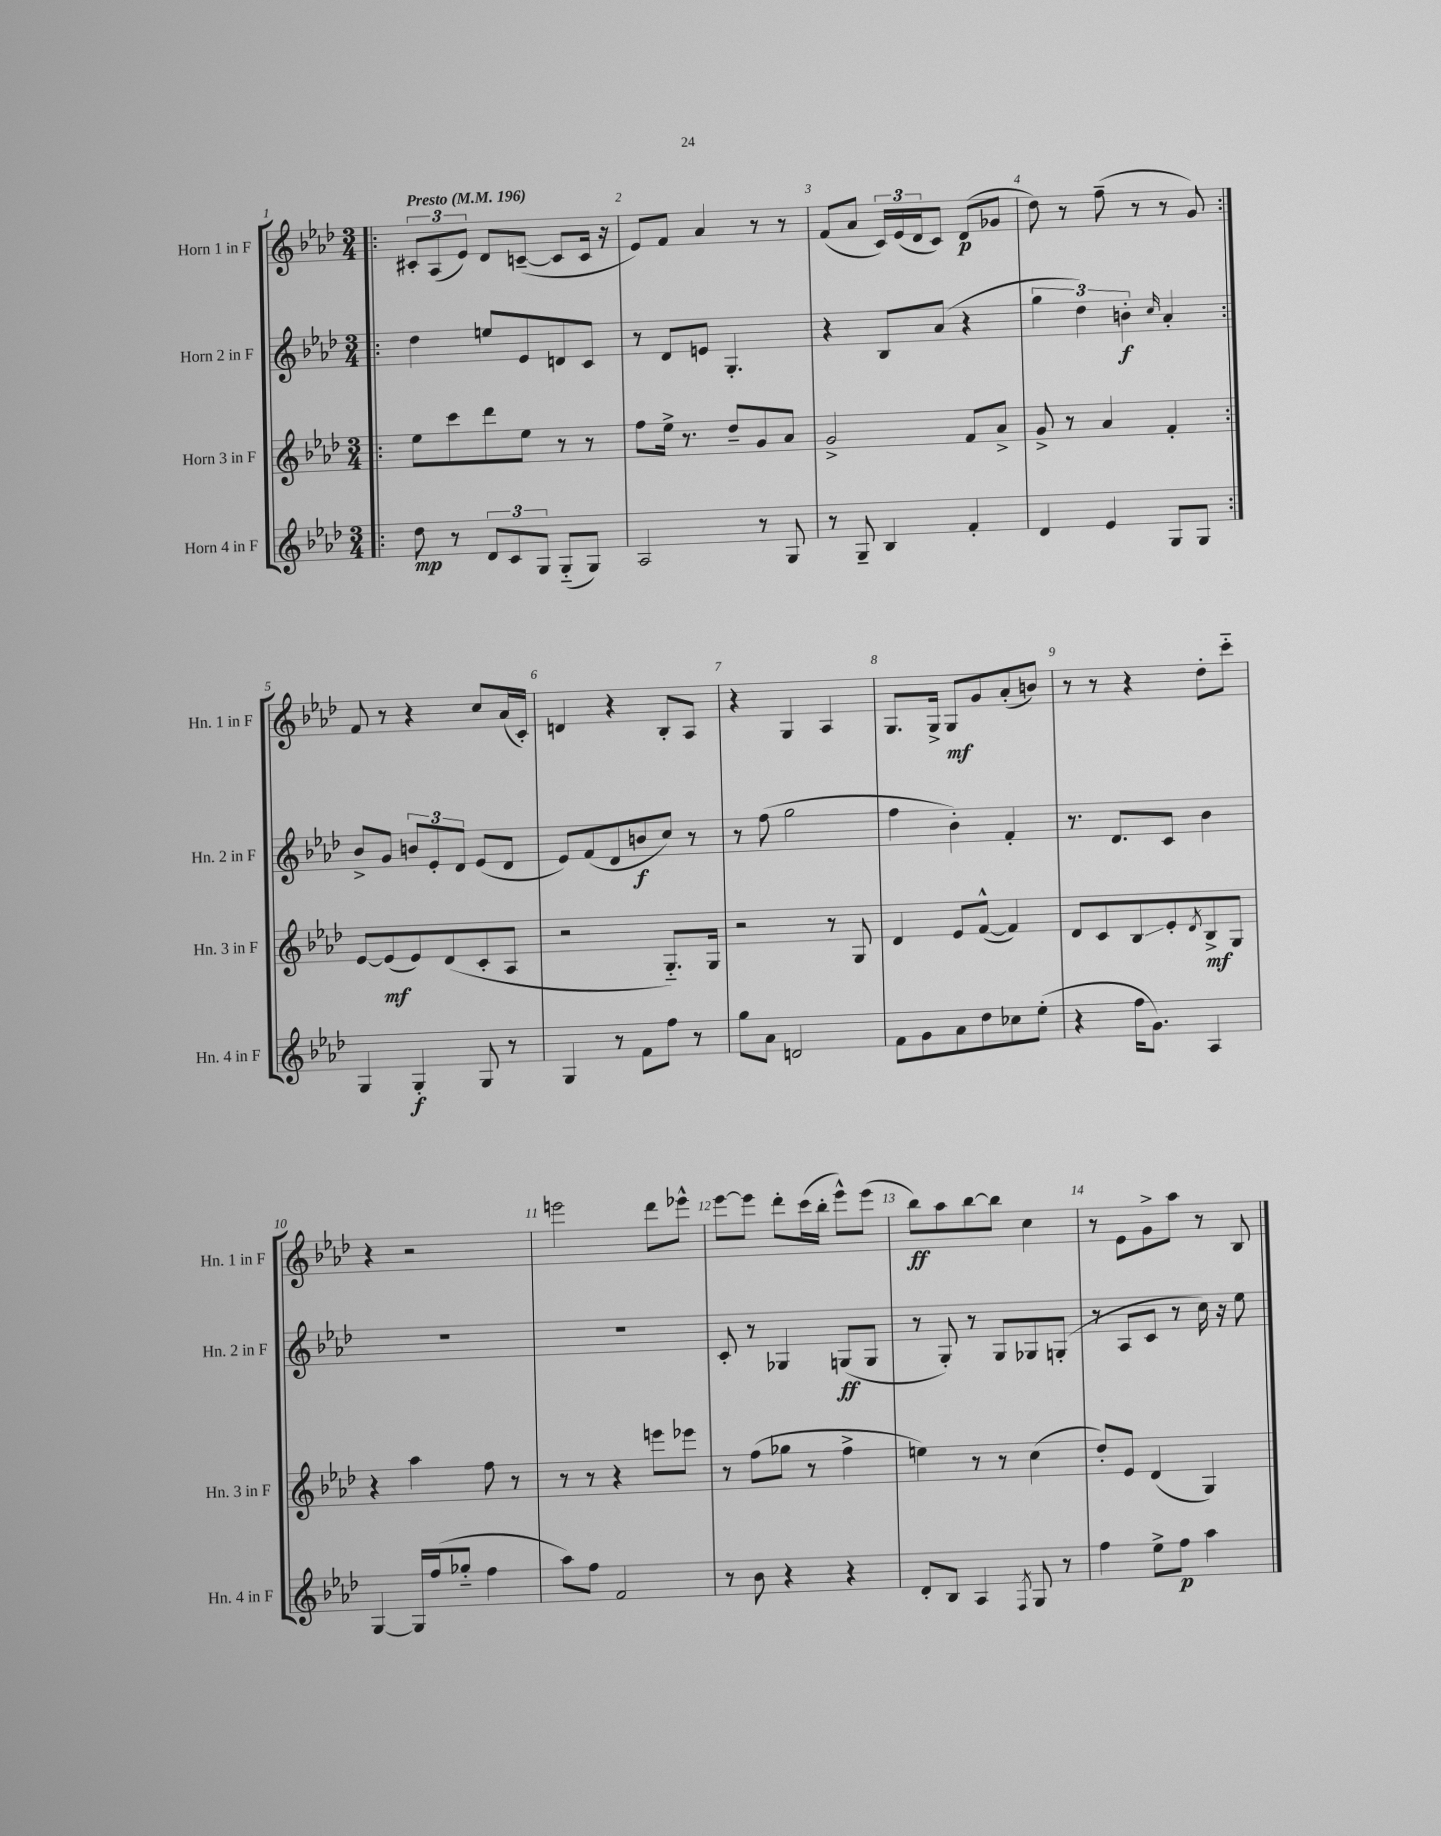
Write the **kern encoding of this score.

**kern	**kern	**kern	**kern
*staff4	*staff3	*staff2	*staff1
*clefG2	*clefG2	*clefG2	*clefG2
*k[b-e-a-d-]	*k[b-e-a-d-]	*k[b-e-a-d-]	*k[b-e-a-d-]
*M3/4	*M3/4	*M3/4	*M3/4
*MM196	*MM196	*MM196	*MM196
=!|:	=!|:	=!|:	=!|:
8dd-	8ee-	4dd-	12c#'
.	.	.	(12A-
8r	8ccc	.	.
.	.	.	12e-)
12d-	8ddd-	8ee	8d-
12c	.	.	.
.	8ee-	8e-	([8c~
12G	.	.	.
(8G'~	8r	8d	8c]
8G)	8r	8c	16c
.	.	.	16r
=	=	=	=
2A-	8ff	8r	8e-)
.	16ee-^	8d-	8f
.	8.r	.	.
.	.	8e	4a-
.	8dd-~	4.G'	.
8r	8g	.	8r
8G	8a-	.	8r
=	=	=	=
8r	2g^	4r	(8f
8G~	.	.	8a-
4B-	.	8B-	24c)
.	.	.	(24e-
.	.	.	24d-
.	.	(8a-	8c)
4f'	8f	4r	(8d-
.	8a-^	.	8g-
=	=	=	=
4d-	8g^	6gg	8dd-)
.	8r	.	8r
.	.	6dd-)	.
4e-	4a-	.	(8ff~
.	.	6b'	.
.	.	.	8r
.	.	16qqcc	.
8G	4f'	4a-'	8r
8G	.	.	8g)
=:|!	=:|!	=:|!	=:|!
4G	[8e-	8b-^	8f
.	(8e-]	8g	8r
4G'	8e-)	12b	4r
.	.	12e-'	.
.	(8d-	.	.
.	.	12d-	.
8G	8c'	(8e-	8cc
8r	8A-	8d-	(16a-
.	.	.	16c')
=	=	=	=
4G	2r	8e-)	4d
.	.	(8f	.
8r	.	8d-	4r
8f	.	8b	.
8ff	8.G'~)	8cc)	8B-'
8r	.	8r	8A-
.	16G	.	.
=	=	=	=
8gg	2r	8r	4r
8a-	.	(8ff	.
2d	.	2gg	4G
.	8r	.	4A-
.	8G	.	.
=	=	=	=
8f	4d-	4ff	8.G
8g	.	.	.
.	.	.	16G^
8a-	8e-	4b-')	8G
8dd-	([8f^^	.	8g
8cc-	4f])	4f'	(8a-'
(8ee-'	.	.	8b)
=	=	=	=
4r	8d-	8.r	8r
.	8c	.	8r
.	.	8.d-	.
16ff	8B-	.	4r
8.g)	.	.	.
.	8e-'	8c	.
.	8qd-	.	.
4A-	8B-^	4b-	8dd-'
.	8G	.	8ccc'~
=	=	=	=
[4G	4r	2.r	4r
16G]	4aa-	.	2r
(16ff	.	.	.
8gg-'~	.	.	.
4ff	8ff	.	.
.	8r	.	.
=	=	=	=
8aa-)	8r	2.r	2eee
8ff	8r	.	.
2f	4r	.	.
.	8eee	.	8ddd-
.	8eee-	.	8eee-^^
=	=	=	=
8r	8r	8c'	[8eee-
8b-	(8ff	8r	8eee-]
4r	8gg-	4G-	8ddd-'
.	8r	.	(16ccc
.	.	.	16bb-'
4r	4ff^	(8G	8eee-^^)
.	.	8G	(8eee-
=	=	=	=
8d-'	4ee)	8r	8bb-)
8B-	.	8G')	8aa-
4A-	8r	8r	[8bb-
.	8r	8G	8bb-]
8qF	.	.	.
8G	(4cc	8G-	4cc
8r	.	(8G'	.
=	=	=	=
4ff	8dd-')	8r	8r
.	8e-	8A-	8e-
8ee-^	(4d-	8c	8g^
8ff	.	8r	8aa-
4aa-	4G)	16cc)	8r
.	.	16r	.
.	.	8ee-	8B-
==	==	==	==
*-	*-	*-	*-
